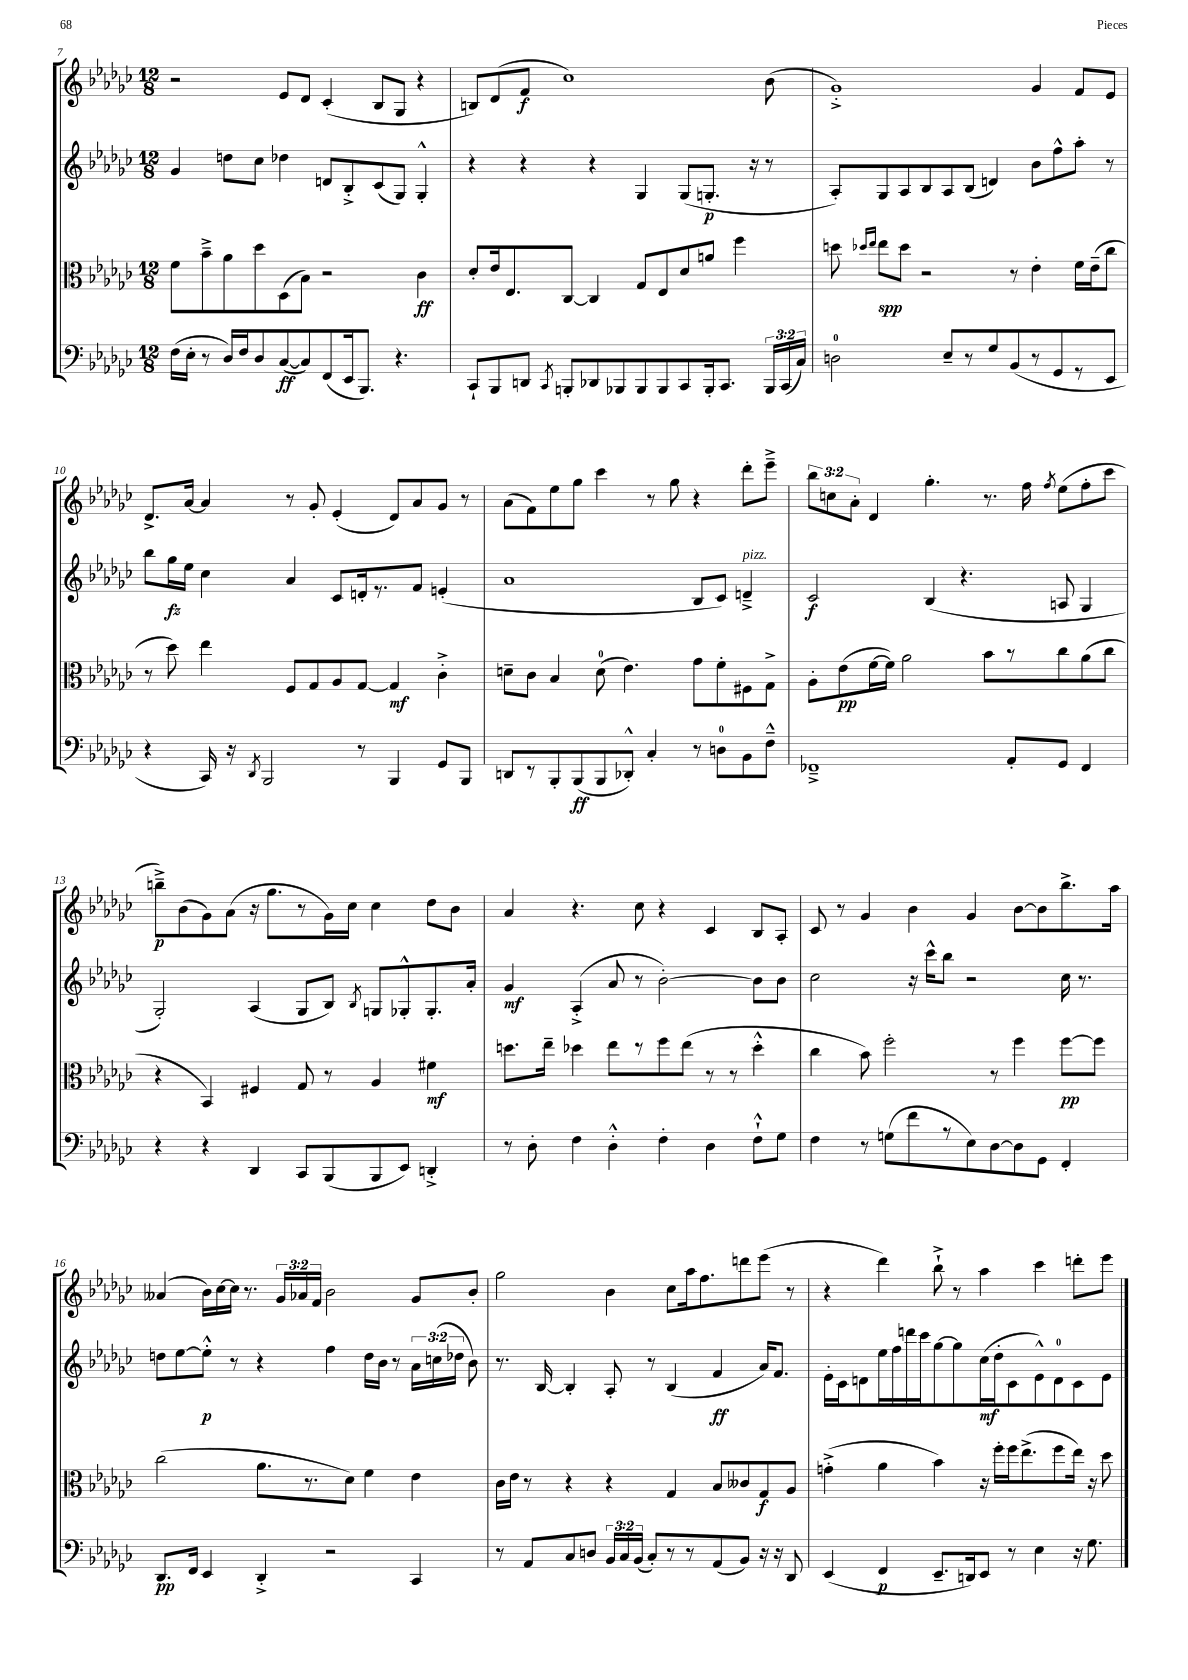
<<
\new StaffGroup <<
\new Staff = "s0" {
    \clef treble \key ges \major \numericTimeSignature \time 12/8 \override Staff.TupletNumber.text = #tuplet-number::calc-fraction-text
    \autoBeamOff r2 ees'8[ des'8] ces'4-.( bes8[ ges8] r4 |
    b8[) des'8( f'8]\f ces''1) bes'8( |
    ges'1-.->) ges'4 f'8[ ees'8] |
    des'8.[-> aes'16]~ aes'4 r8 ges'8-. ees'4-.( des'8[) aes'8 ges'8] r8 |
    aes'8[( f'8) ees''8 ges''8] ces'''4 r8 ges''8 r4 des'''8[-. ees'''8]---> |
    \tuplet 3/2 { bes''8[ c''8 aes'8]-. } des'4 ges''4.-. r8. f''16 \acciaccatura { f''8 } ees''8[( f''8-. ces'''8] |
    b''8[--->\p) bes'8( ges'8) aes'8]( r16 ges''8.[ r8 ges'16) ces''16] ces''4 des''8[ bes'8] |
    aes'4 r4. ces''8 r4 ces'4 bes8[ aes8]-. |
    ces'8 r8 ges'4 bes'4 ges'4 bes'8[~ bes'8 bes''8.-> aes''16] |
    aeses'4( bes'16[) ces''16~ ces''16] r8. \tuplet 3/2 { ges'16[ aes'16 f'16] } bes'2 ges'8[ bes'8]-. |
    ges''2 bes'4 ces''8[ aes''16 f''8. d'''8 ees'''8]( r8 |
    r4 des'''4) bes''8-!-> r8 aes''4 ces'''4 d'''8[-. ees'''8] \bar "|." |
}
\new Staff = "s1" {
    \clef treble \key ges \major \numericTimeSignature \time 12/8 \override Staff.TupletNumber.text = #tuplet-number::calc-fraction-text
    \autoBeamOff ges'4 d''8[ ces''8] des''4 d'8[ bes8-.-> ces'8( ges8]) ges4-.-^ |
    r4 r4 r4 ges4 ges8[( g8.]-.\p r16 r8 |
    aes8[-.) ges8 aes8 bes8 aes8 bes8]( d'4) bes'8[ f''8-^ aes''8]-. r8 |
    bes''8[ ges''16\fz ees''16] ces''4 aes'4 ces'8[ d'16-. r8. f'8] e'4-.( |
    aes'1 bes8[ ces'8]) d'4--->^\markup { \italic "pizz." } |
    ces'2\f bes4( r4. a8 ges4 |
    ges2-.) aes4( ges8[ bes8]) \acciaccatura { bes8 } g8[ ges8-.-^ ges8.-. aes'16]-. |
    ges'4\mf aes4-.->( aes'8 r8 bes'2~-.) bes'8[ bes'8] |
    ces''2 r16 ces'''16[-^ bes''8] r2 ces''16 r8. |
    d''8[ ees''8~ ees''8]-.-^\p r8 r4 f''4 d''16[ bes'16] r8 \tuplet 3/2 { aes'16[ c''16( des''16] } bes'8) |
    r8. bes16~ bes4-. aes8-. r8 bes4( f'4\ff aes'16[) f'8.] |
    ees'16[-. ces'16 d'8 ees''16 f''16 d'''16 ces'''16 ges''8~ ges''8 ces''16\mf( des''16-. ces'8 ees'8-^) d'8-0 ces'8 ees'8] \bar "|." |
}
\new Staff = "s2" {
    \clef alto \key ges \major \numericTimeSignature \time 12/8
    \autoBeamOff f'8[ bes'8---> aes'8 des''8 des8( bes8]) r2 ces'4\ff |
    des'8[-. ees'16 ees8. ces8]~ ces4 ges8[ ees8 des'8 a'8] f''4 |
    d''8 \grace { des''16[ ees''16] } ees''8[\spp des''8] r2 r8 ees'4-. f'16[ ees'16--( ces''8] |
    r8 des''8) ees''4 f8[ ges8 aes8 ges8]~ ges4\mf ces'4-.-> |
    d'8[-- ces'8] bes4 d'8-0( ees'4.) ges'8[ f'8-. fis8 ges8]-> |
    aes8[-. ees'8\pp( f'16~ f'16]) aes'2 bes'8[ r8 ces''8 aes'8( ces''8] |
    r4 bes,4) fis4 ges8 r8 aes4 fis'4\mf |
    d''8.[ ees''16]-- des''4 ees''8[ r8 f''8 ees''8]( r8 r8 des''4-.-^ |
    ces''4 bes'8) f''2-. r8 f''4 f''8[~\pp f''8] |
    ces''2( aes'8.[ r8. des'8]) f'4 ees'4 |
    ces'16[ ees'16] r8 r4 r4 ges4 bes8[ ceses'8 ges8\f aes8] |
    g'4-.->( aes'4 bes'4) r16 f''16[-. f''16 ees''8.->( f''8 ees''16]) r16 des''8 \bar "|." |
}
\new Staff = "s3" {
    \clef bass \key ges \major \numericTimeSignature \time 12/8 \override Staff.TupletNumber.text = #tuplet-number::calc-fraction-text
    \autoBeamOff f16[( ees16]-. r8 des16[) f16 des8 ces8~\ff( ces8) f,8( ees,16 bes,,8.]) r4. |
    ces,8[-! bes,,8 d,8] \acciaccatura { ces,8 } b,,8[-. des,8 bes,,8 bes,,8 bes,,8 ces,8 bes,,16-. ces,8.] \tuplet 3/2 { bes,,16[ ces,16( ces16]) } |
    d2-0 ees8[-- r8 ges8 bes,8( r8 ges,8 r8 ees,8] |
    r4 ces,16) r16 \acciaccatura { des,8 } bes,,2 r8 bes,,4 ges,8[ bes,,8] |
    d,8[ r8 bes,,8-. bes,,8\ff( bes,,8 des,8]-.-^) ces4-. r8 d8[-0 bes,8 f8]---^ |
    fes,1---> aes,8[-. ges,8] fes,4 |
    r4 r4 des,4 ces,8[ bes,,8( bes,,8 ees,8]) d,4-.-> |
    r8 des8-. f4 des4-.-^ f4-. des4 f8[-!-^ ges8] |
    f4 r8 g8[( f'8 r8 ees8) des8~ des8 ges,8] f,4-. |
    des,8.[\pp f,16] ees,4 des,4-.-> r2 ces,4 |
    r8 aes,8[ ces8 d8] \tuplet 3/2 { bes,16[ ces16 bes,16]( } ces8[-.) r8 r8 aes,8( bes,8]) r16 r16 des,8 |
    ees,4( f,4\p ees,8.[-- d,16) ees,8] r8 ees4 r16 ges8. \bar "|." |
}
>>
>>
\layout { \context { \Score currentBarNumber = #7 } }
